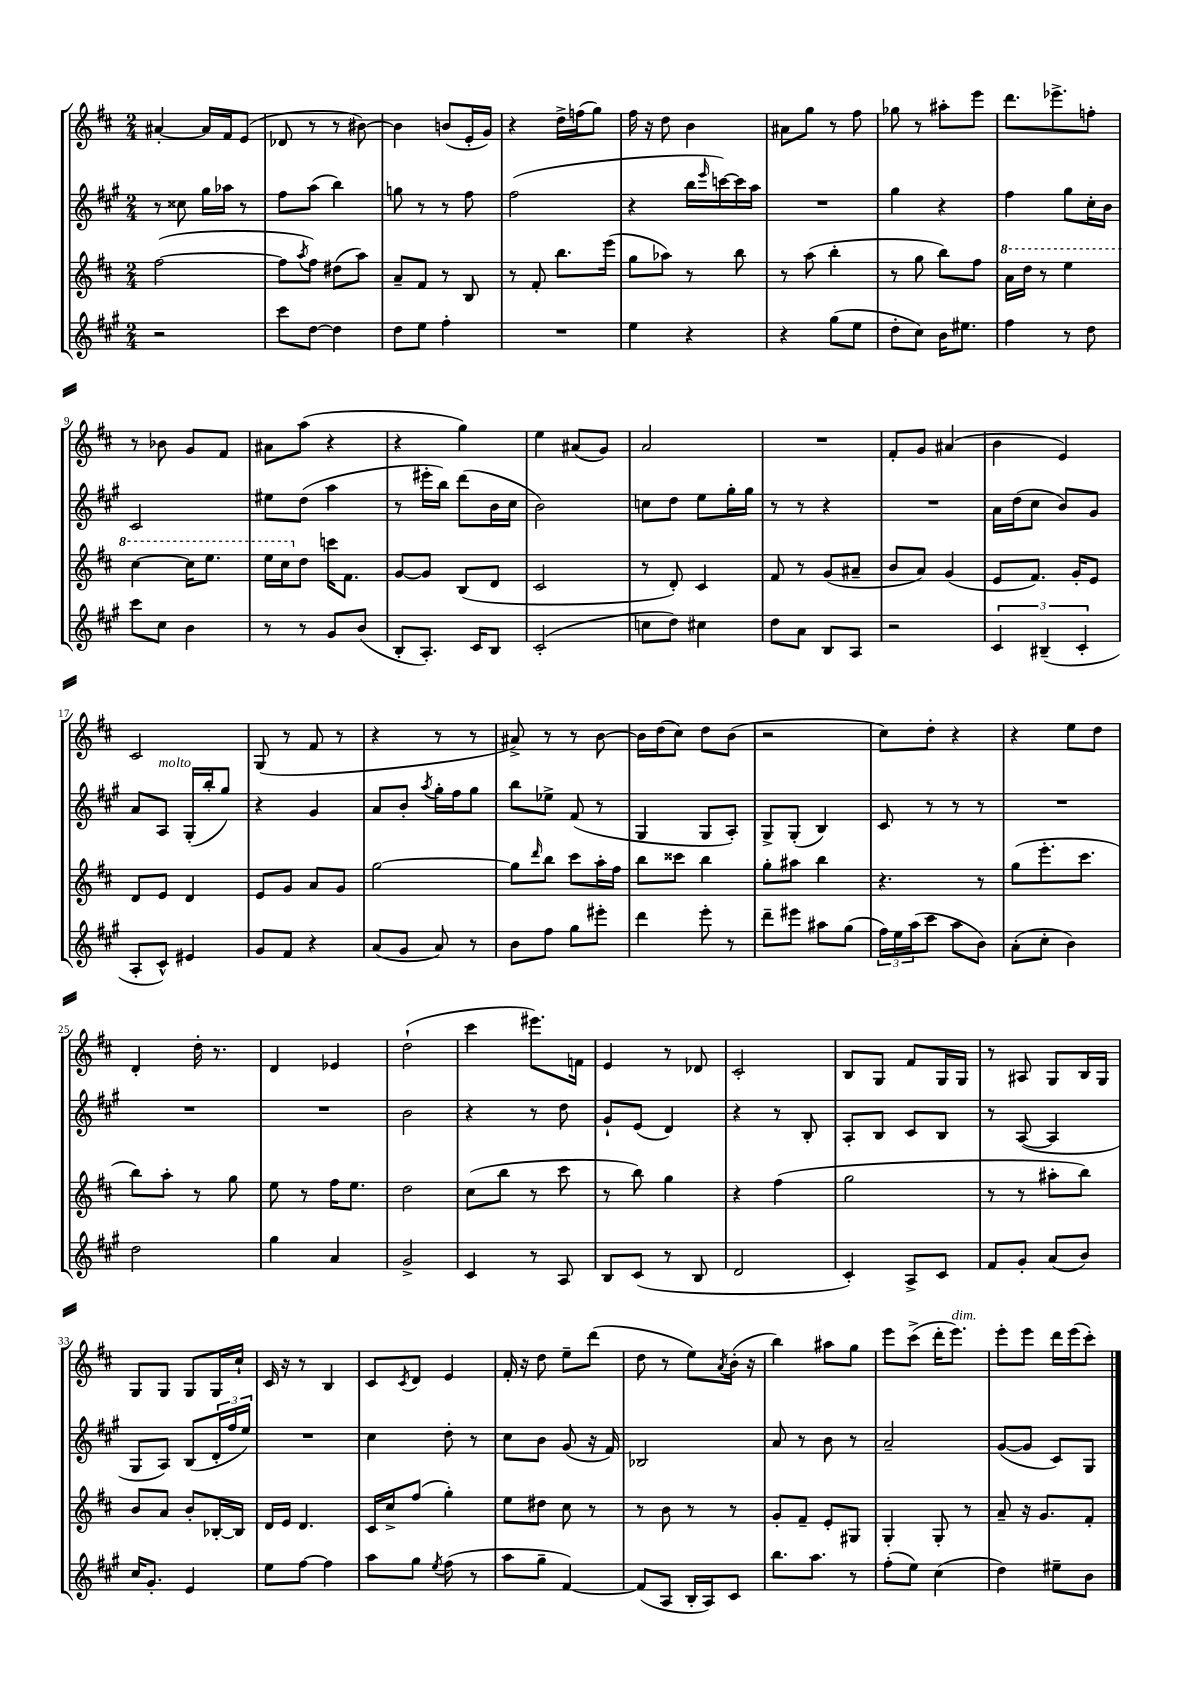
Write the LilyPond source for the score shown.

<<
\new StaffGroup <<
\new Staff = "s0" {
    \clef treble \key d \major \numericTimeSignature \time 2/4
    ais'4~-. ais'16 fis'16 e'8( |
    des'8 r8 r8 bis'8~) |
    bis'4 b'8( e'16-. g'16) |
    r4 d''16-> f''16( g''8) |
    fis''16 r16 d''8 b'4 |
    ais'8 g''8 r8 fis''8 |
    ges''8 r8 ais''8-. e'''8 |
    d'''8. ees'''8.-> f''8-. |
    r8 bes'8 g'8 fis'8 |
    ais'8 a''8( r4 |
    r4 g''4) |
    e''4 ais'8( g'8) |
    a'2 |
    R2 |
    fis'8-. g'8 ais'4( |
    b'4 e'4) |
    cis'2 |
    g8( r8 fis'8 r8 |
    r4 r8 r8 |
    ais'8->) r8 r8 b'8~ |
    b'16 d''16( cis''8) d''8 b'8( |
    r2 |
    cis''8) d''8-. r4 |
    r4 e''8 d''8 |
    d'4-. d''16-. r8. |
    d'4 ees'4 |
    d''2-!( |
    cis'''4 eis'''8.) f'16 |
    e'4 r8 des'8 |
    cis'2-. |
    b8 g8 fis'8 g16 g16 |
    r8 ais8 g8 b16 g16 |
    g8 g8 g8 g16 cis''16-! |
    cis'16 r16 r8 b4 |
    cis'8 \acciaccatura { cis'8 } d'8 e'4 |
    fis'16-. r16 d''8 e''8-- d'''8( |
    d''8 r8 e''8) \acciaccatura { a'8 } b'16-.( r16 |
    b''4) ais''8 g''8 |
    e'''8 cis'''8->( d'''16-. e'''8.^\markup { \italic "dim." }) |
    e'''8-. e'''8 d'''16 e'''16( cis'''8-.) \bar "|." |
}
\new Staff = "s1" {
    \clef treble \key a \major \numericTimeSignature \time 2/4
    r8 cisis''8 gis''16 aes''16 r8 |
    fis''8 a''8( b''4) |
    g''8 r8 r8 fis''8 |
    fis''2( |
    r4 b''16 \grace { e'''16 } c'''16~) c'''16 a''16 |
    R2 |
    gis''4 r4 |
    fis''4 gis''8 cis''16-. b'16 |
    cis'2 |
    eis''8 d''8( a''4 |
    r8 eis'''16-. b''16) d'''8( b'16 cis''16 |
    b'2) |
    c''8 d''8 e''8 gis''16-. gis''16 |
    r8 r8 r4 |
    R2 |
    a'16 d''16( cis''8 b'8) gis'8 |
    a'8 a8^\markup { \italic "molto" } gis16-.( b''16-. gis''8) |
    r4 gis'4 |
    a'8 b'8-. \acciaccatura { a''8 } gis''16-. fis''16 gis''8 |
    b''8 ees''8-> fis'8( r8 |
    gis4 gis8 a8-.) |
    gis8-> gis8-.( b4) |
    cis'8 r8 r8 r8 |
    R2 |
    R2 |
    R2 |
    b'2 |
    r4 r8 d''8 |
    gis'8-! e'8( d'4) |
    r4 r8 b8-. |
    a8-. b8 cis'8 b8 |
    r8 a8~( a4 |
    gis8 a8) b8( \tuplet 3/2 { d'16-. fis''16 e''16) } |
    R2 |
    cis''4 d''8-. r8 |
    cis''8 b'8 gis'8( r16 fis'16) |
    bes2 |
    a'8 r8 b'8 r8 |
    a'2-- |
    gis'8~( gis'8 cis'8) gis8 \bar "|." |
}
\new Staff = "s2" {
    \clef treble \key d \major \numericTimeSignature \time 2/4
    fis''2~( |
    fis''8 \acciaccatura { a''8 } fis''8) dis''8( a''8) |
    a'8-- fis'8 r8 b8 |
    r8 fis'8-. b''8. e'''16( |
    g''8 aes''8) r8 b''8 |
    r8 a''8( b''4-. |
    r8 g''8 b''8) fis''8 |
    \ottava #1 a''16 d'''16 r8 e'''4 |
    cis'''4~ cis'''16 e'''8. |
    e'''16 cis'''16 \ottava #0 d''8 c'''16 fis'8. |
    g'8~ g'8 b8( d'8 |
    cis'2 |
    r8 d'8-.) cis'4 |
    fis'8 r8 g'8( ais'8-- |
    b'8 a'8) g'4( |
    e'8 fis'8.) g'16-. e'8 |
    d'8 e'8 d'4 |
    e'8 g'8 a'8 g'8 |
    g''2~ |
    g''8 \grace { d'''16 } b''8 cis'''8 a''16-. fis''16 |
    b''8 cisis'''8 b''4 |
    g''8-. ais''8 b''4 |
    r4. r8 |
    g''8( e'''8.-. cis'''8. |
    b''8) a''8-. r8 g''8 |
    e''8 r8 fis''16 e''8. |
    d''2 |
    cis''8( b''8 r8 cis'''8 |
    r8 b''8) g''4 |
    r4 fis''4( |
    g''2 |
    r8 r8 ais''8-. b''8) |
    b'8 a'8 b'8-. bes16~-. bes16 |
    d'16 e'16 d'4. |
    cis'16 cis''16-> fis''8( g''4-.) |
    e''8 dis''8 cis''8 r8 |
    r8 b'8 r8 r8 |
    g'8-. fis'8-- e'8-. gis8 |
    g4-. g8-. r8 |
    a'8-- r16 g'8. fis'8-. \bar "|." |
}
\new Staff = "s3" {
    \clef treble \key a \major \numericTimeSignature \time 2/4
    r2 |
    cis'''8 d''8~ d''4 |
    d''8 e''8 fis''4-. |
    R2 |
    e''4 r4 |
    r4 gis''8( e''8 |
    d''8-. cis''8) b'16 eis''8. |
    fis''4 r8 d''8 |
    cis'''8 cis''8 b'4 |
    r8 r8 gis'8 b'8( |
    b8-. a8.-.) cis'16 b8 |
    cis'2-.( |
    c''8 d''8) cis''4 |
    d''8 a'8 b8 a8 |
    r2 |
    \tuplet 3/2 { cis'4 bis4--( cis'4-. } |
    a8-. cis'8-^) eis'4 |
    gis'8 fis'8 r4 |
    a'8( gis'8 a'8) r8 |
    b'8 fis''8 gis''8 eis'''8-. |
    d'''4 e'''8-. r8 |
    d'''8-- eis'''8 ais''8 gis''8( |
    \tuplet 3/2 { fis''16) e''16 a''16( } cis'''8 a''8 b'8) |
    a'8-.( cis''8-. b'4) |
    d''2 |
    gis''4 a'4 |
    gis'2-> |
    cis'4 r8 a8 |
    b8 cis'8( r8 b8 |
    d'2 |
    cis'4-.) a8-> cis'8 |
    fis'8 gis'8-. a'8( b'8) |
    cis''16 gis'8.-. e'4 |
    e''8 fis''8~ fis''4 |
    a''8 gis''8 \acciaccatura { e''8 } fis''8( r8 |
    a''8 gis''8-- fis'4~) |
    fis'8( a8 b16-. a16) cis'8 |
    b''8. a''8. r8 |
    fis''8-.( e''8) cis''4( |
    d''4) eis''8-- b'8 \bar "|." |
}
>>
>>
